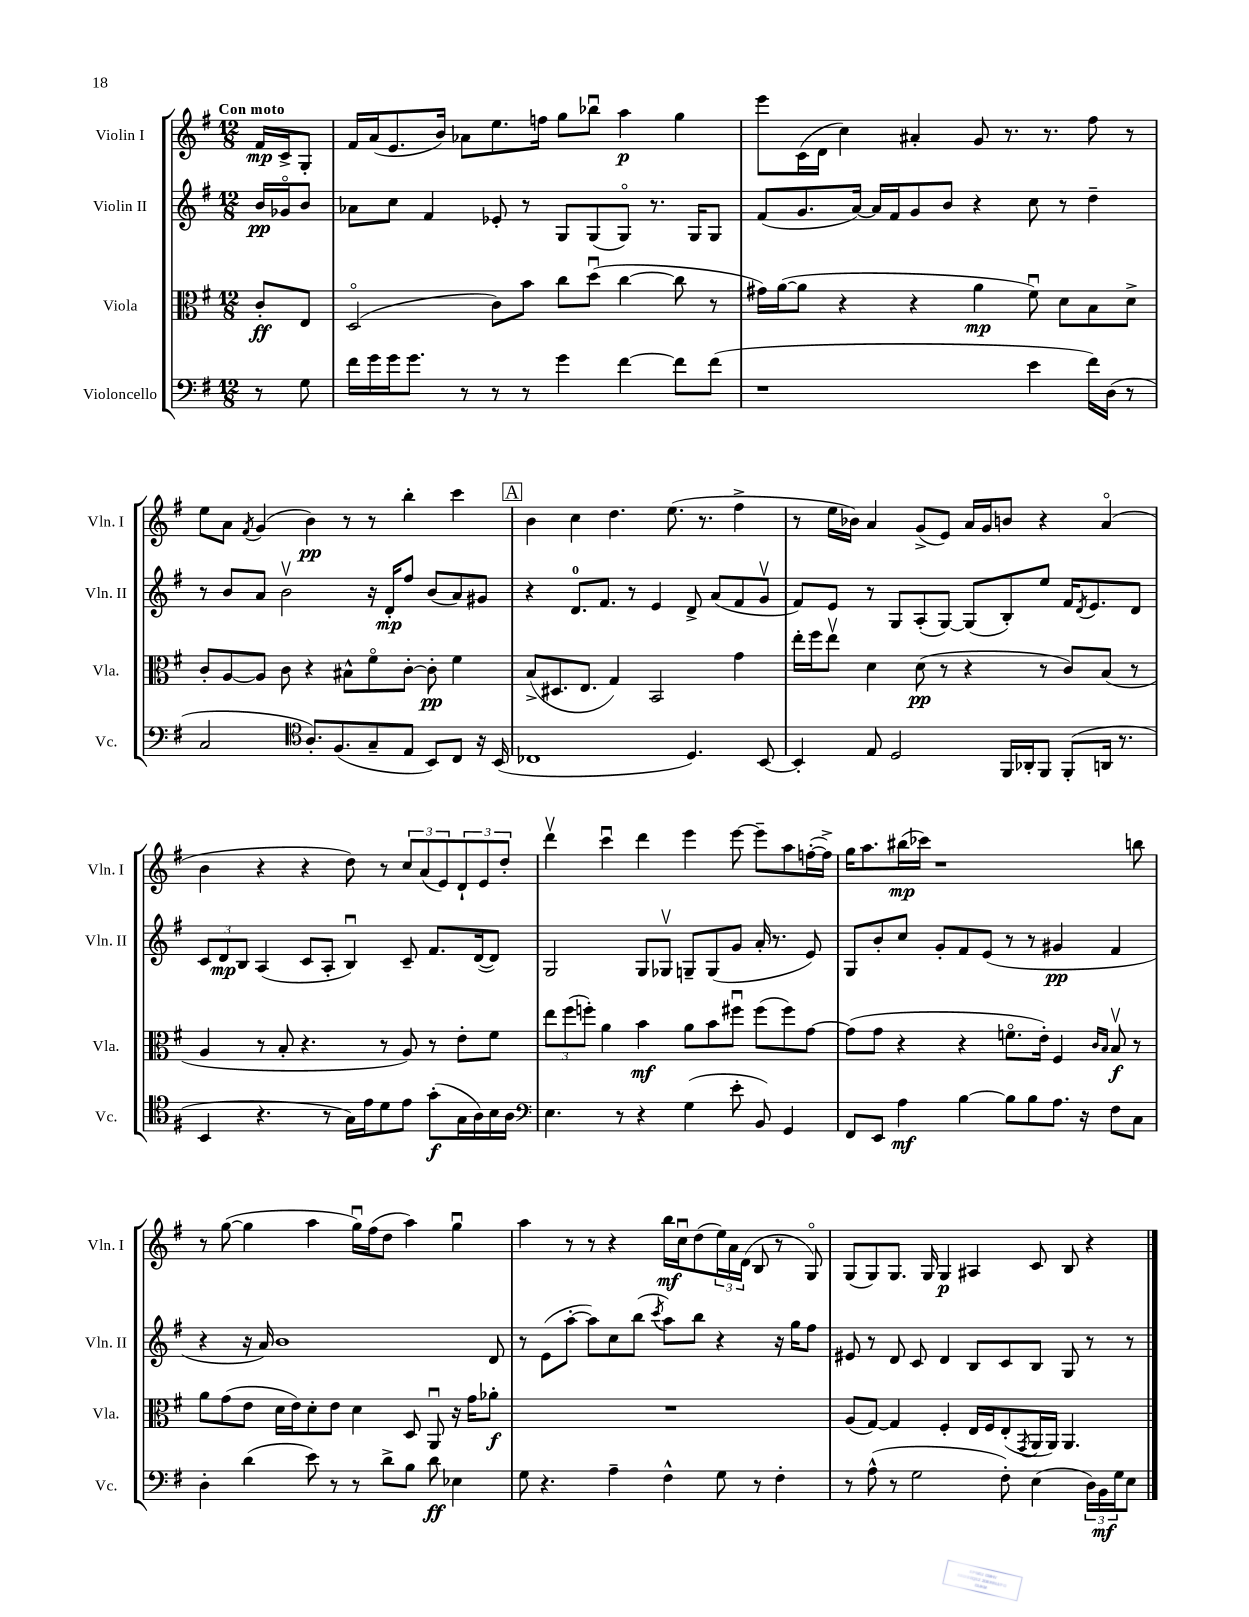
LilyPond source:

<<
\new StaffGroup <<
\new Staff = "s0" \with { instrumentName = "Violin I" shortInstrumentName = "Vln. I" } {
    \clef treble \key g \major \numericTimeSignature \time 12/8 \partial 4 \tempo "Con moto"
    fis'16\mp c'16-> g8-. |
    fis'16 a'16( e'8. b'16) aes'8 e''8. f''16 g''8 bes''8\downbow a''4\p g''4 |
    e'''8 c'16( d'16 c''4) ais'4-. g'8 r8. r8. fis''8 r8 |
    e''8 a'8 \acciaccatura { fis'8 } g'4( b'4\pp) r8 r8 b''4-. c'''4 |
    \mark \markup { \box "A" } b'4 c''4 d''4. e''8.( r8. fis''4-> |
    r8 e''16 bes'16) a'4 g'8->( e'8) a'16 g'16 b'8 r4 a'4\flageolet( |
    b'4 r4 r4 d''8) r8 \tuplet 3/2 { c''8 a'8( e'8) } \tuplet 3/2 { d'8-! e'8 d''8-. } |
    d'''4\upbow c'''4\downbow d'''4 e'''4 e'''8~ e'''8-- a''8 f''16~-.( f''16->) |
    g''16 a''8. bis''16\mp( ces'''16) r1 b''8 |
    r8 g''8~( g''4 a''4 g''16\downbow) fis''16( d''8 a''4) g''4\downbow |
    a''4 r8 r8 r4 b''16\mf c''16\downbow d''8( \tuplet 3/2 { e''16) a'16 d'16( } b8 r8 g8\flageolet) |
    g8( g8) g8. g16 g4\p ais4 c'8 b8 r4 \bar "|." |
}
\new Staff = "s1" \with { instrumentName = "Violin II" shortInstrumentName = "Vln. II" } {
    \clef treble \key g \major \numericTimeSignature \time 12/8 \partial 4
    b'16\pp ges'16\flageolet b'8 |
    aes'8 c''8 fis'4 ees'8-. r8 g8 g8( g8\flageolet) r8. g16 g8 |
    fis'8( g'8. a'16~) a'16 fis'16 g'8 b'8 r4 c''8 r8 d''4-- |
    r8 b'8 a'8 b'2\upbow r16 d'16-.\mp fis''8 b'8( a'8) gis'8 |
    \mark \markup { \box "A" } r4 d'8.-0 fis'8. r8 e'4 d'8-> a'8( fis'8 g'8\upbow |
    fis'8) e'8 r8 g8 a8-.( g8~) g8( b8-.) e''8 fis'16 \acciaccatura { d'8 } e'8. d'8 |
    \tuplet 3/2 { c'8 d'8\mp b8 } a4( c'8 a8-. b4\downbow) c'8-- fis'8. d'16~( d'8) |
    g2 g8 ges8\upbow g8-- g8( g'8 a'16-. r8. e'8) |
    g8 b'8-. c''8 g'8-. fis'8 e'8( r8 r8 gis'4\pp fis'4 |
    r4 r16 a'16) b'1 d'8 |
    r8 e'8( a''8~-. a''8) c''8 b''8( \acciaccatura { c'''8 } a''8) b''8 r4 r16 g''16 fis''8 |
    eis'8 r8 d'8 c'8 d'4 b8 c'8 b8 g8 r8 r8 \bar "|." |
}
\new Staff = "s2" \with { instrumentName = "Viola" shortInstrumentName = "Vla." } {
    \clef alto \key g \major \numericTimeSignature \time 12/8 \partial 4
    c'8-.\ff e8 |
    d2\flageolet( c'8) b'8 c''8 d''8\downbow( c''4~ c''8 r8 |
    gis'16) a'16~( a'8 r4 r4 a'4\mp fis'8\downbow) d'8 b8 d'8-> |
    c'8-. a8~ a8 c'8 r4 bis8-^ fis'8\flageolet c'8~-. c'8-.\pp fis'4 |
    \mark \markup { \box "A" } b8->( dis8. e8. g4) b,2 g'4 |
    e''16-. fis''16 e''8\upbow d'4 d'8\pp( r8 r4 r8 c'8) b8( r8 |
    a4 r8 b8-. r4. r8 a8) r8 e'8-. fis'8 |
    \tuplet 3/2 { e''8 fis''8( f''8-.) } a'4 b'4\mf a'8 b'8 fis''8\downbow fis''8( fis''8) g'8~ |
    g'8( g'8 r4 r4 f'8.\flageolet e'16-.) fis4 \grace { c'16 b16 } b8\upbow\f r8 |
    a'8 g'8( e'8 d'16 e'16) d'8-. e'8 d'4 d8 a,8\downbow r16 g'16 aes'8-.\f |
    R1. |
    a8( g8~) g4 fis4-. e16 fis16 e8-.( \acciaccatura { g,8 } a,16 a,16) a,4. \bar "|." |
}
\new Staff = "s3" \with { instrumentName = "Violoncello" shortInstrumentName = "Vc." } {
    \clef bass \key g \major \numericTimeSignature \time 12/8 \partial 4
    r8 g8 |
    fis'16 g'16 g'16 g'8. r8 r8 r8 g'4 fis'4~ fis'8 fis'8( |
    r1 e'4 fis'16) d16( r8 |
    c2 \clef tenor a8.-.) fis8.( g8-- e8 b,8) c8 r16 b,16( |
    \mark \markup { \box "A" } ces1 d4.) b,8~ |
    b,4-. e8 d2 fis,16 aes,16-. fis,8 fis,8-.( a,16 r8. |
    b,4 r4. r8 g16) e'16 d'8 e'8 g'8-.\f( g16 a16) b16 a16 |
    \clef bass e4. r8 r4 g4( e'8-. b,8) g,4 |
    fis,8 e,8 a4\mf b4~ b8 b8 a8. r16 fis8 c8 |
    d4-. d'4( e'8) r8 r8 d'8-> b8 d'8\ff ees4 |
    g8 r4. a4-- fis4-^ g8 r8 fis4-. |
    r8 a8-^( r8 g2 fis8-.) e4( \tuplet 3/2 { d16) b,16\mf g16 } e8 \bar "|." |
}
>>
>>
\layout { \context { \Score \remove "Bar_number_engraver" } }
